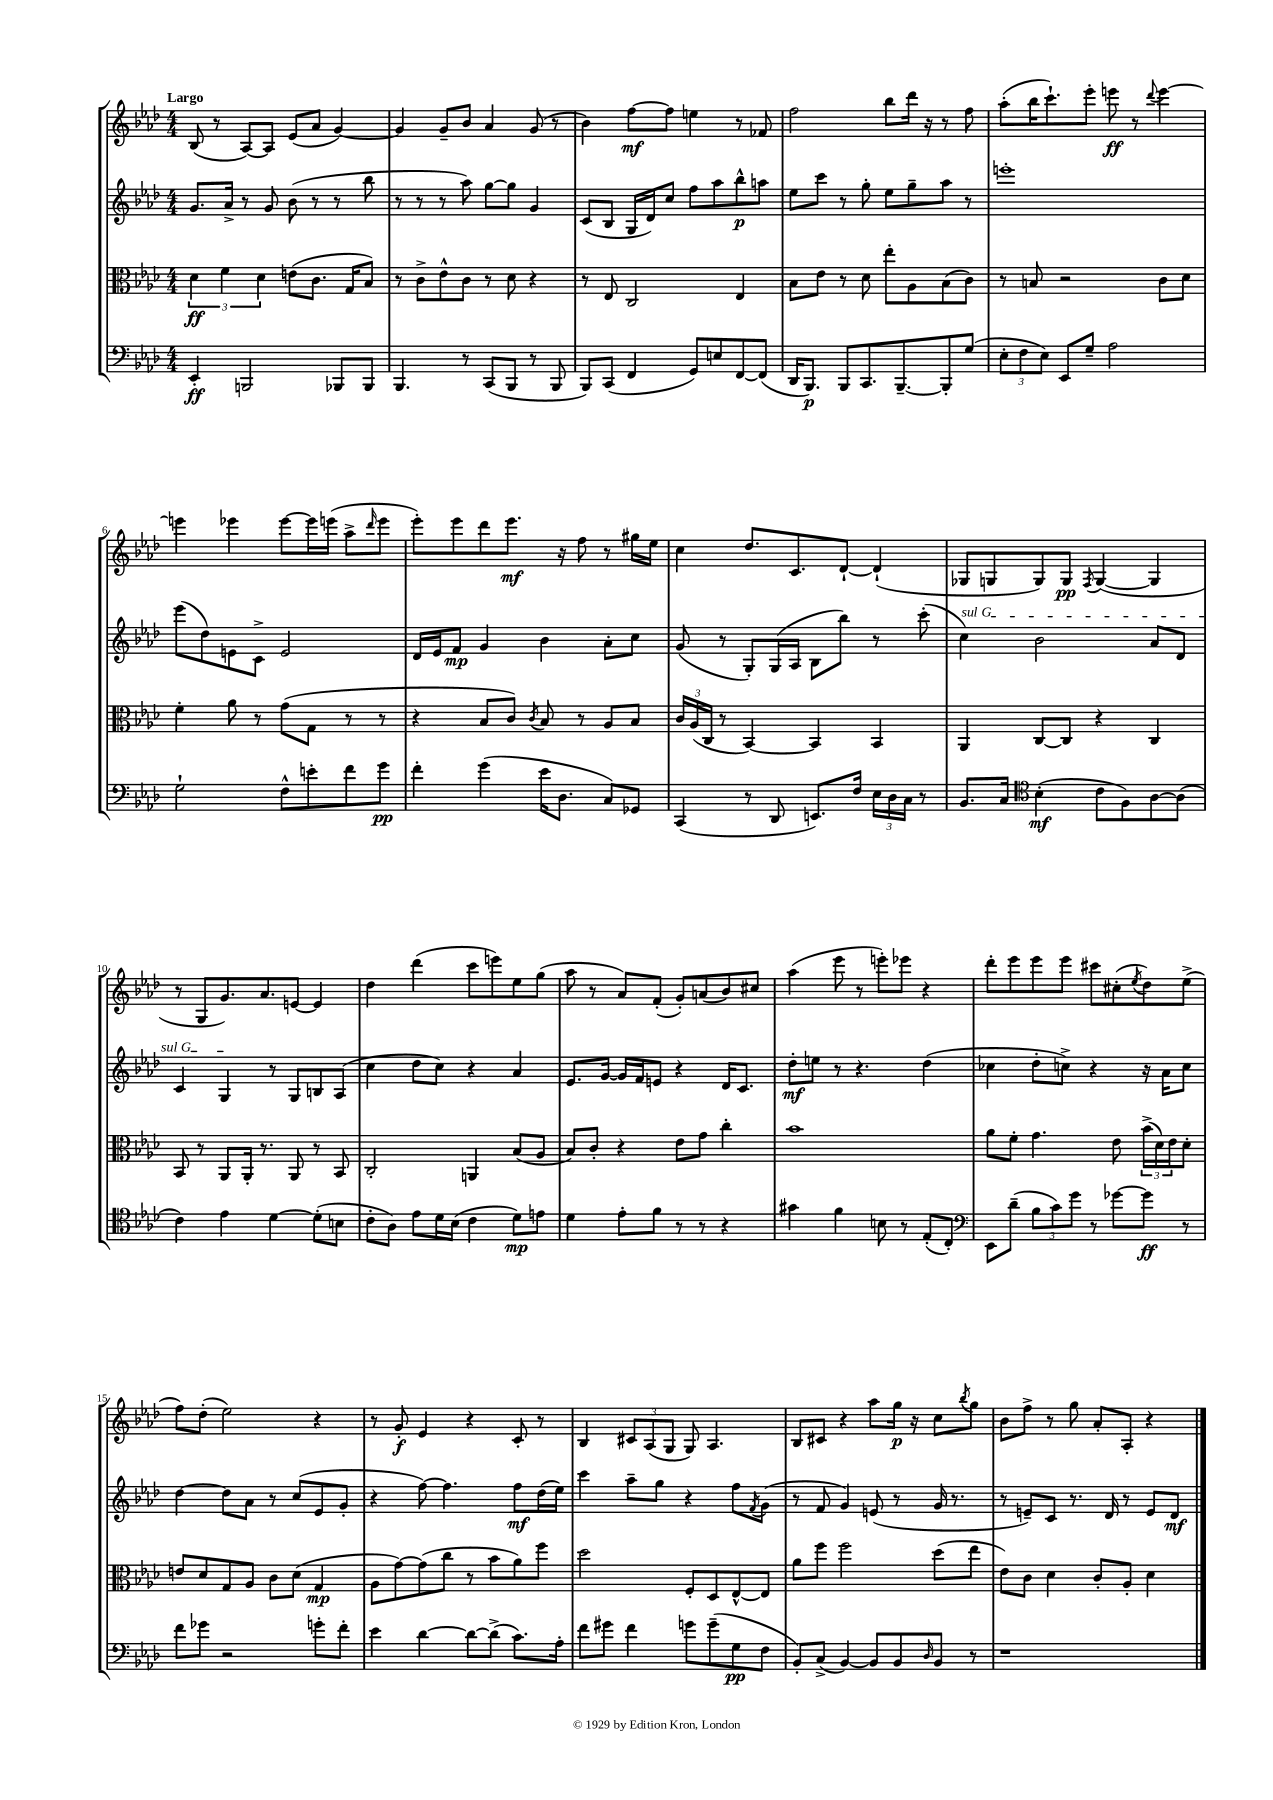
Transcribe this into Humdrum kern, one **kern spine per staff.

**kern	**dynam	**kern	**dynam	**kern	**dynam	**kern	**dynam
*part4	*part4	*part3	*part3	*part2	*part2	*part1	*part1
*staff4	*staff4	*staff3	*staff3	*staff2	*staff2	*staff1	*staff1
*clefF4	*	*clefC3	*	*clefG2	*	*clefG2	*
*k[b-e-a-d-]	*	*k[b-e-a-d-]	*	*k[b-e-a-d-]	*	*k[b-e-a-d-]	*
*M4/4	*	*M4/4	*	*M4/4	*	*M4/4	*
=1	=1	=1	=1	=1	=1	=1	=1
!	!	!	!	!	!	!LO:TX:a:B:t=Largo	!
4EE-'/	ff	6d-\	ff	8.g/L	.	(8B-/	.
.	.	.	.	.	.	8r	.
.	.	6f\	.	.	.	.	.
.	.	.	.	16a-^/Jk	.	.	.
2BBBn/	.	.	.	8r	.	[8A-/L)	.
.	.	6d-\	.	.	.	.	.
.	.	.	.	8g/	.	8A-/J]	.
.	.	(8en\L	.	(8b-\	.	(8e-/L	.
.	.	8.c\J	.	8r	.	8a-/J	.
8BBB-X/L	.	.	.	8r	.	[4g/)	.
.	.	16G/KL	.	.	.	.	.
8BBB-/J	.	8B-/J)	.	8bb-\	.	.	.
=2	=2	=2	=2	=2	=2	=2	=2
4.BBB-/	.	8r	.	8r	.	4g/]	.
.	.	8c^\L	.	8r	.	.	.
.	.	8e-^^\	.	8r	.	8g~/L	.
8r	.	8c\J	.	8aa-\)	.	8b-/J	.
(8CC/L	.	8r	.	[8gg\L	.	4a-/	.
8BBB-/J	.	8d-\	.	8gg\J]	.	.	.
8r	.	4r	.	4g/	.	(8g/	.
8BBB-/	.	.	.	.	.	8r	.
=3	=3	=3	=3	=3	=3	=3	=3
8BBB-/L)	.	8r	.	(8c/L	.	4b-\)	.
(8CC/J	.	8E-/	.	8B-/J	.	.	.
4FF/	.	2C/	.	16G/LL	.	[8ff\L	mf
.	.	.	.	16d-/J)	.	.	.
.	.	.	.	8cc/J	.	8ff\J]	.
8GG/L)	.	.	.	8ff\L	.	4een\	.
8En/	.	.	.	8aa-\	.	.	.
[8FF/	.	4E-/	.	8bb-^^\	p	8r	.
(8FF/J]	.	.	.	8aan\J	.	8f-X/	.
=4	=4	=4	=4	=4	=4	=4	=4
16DD-/KL	.	8B-\L	.	8ee-\L	.	2ff\	.
8.BBB-/J)	p	.	.	.	.	.	.
.	.	8e-\J	.	8ccc\J	.	.	.
8BBB-/L	.	8r	.	8r	.	.	.
8.CC/	.	8d-\	.	8gg'\	.	.	.
.	.	8ee-'\L	.	8ee-\L	.	8bb-\L	.
[8.BBB-~/	.	.	.	.	.	.	.
.	.	8A-\	.	8gg~\	.	16ddd-\Jk	.
.	.	.	.	.	.	16r	.
8BBB-'/]	.	(8B-\	.	8aa-\J	.	8r	.
(8G/J	.	8c\J)	.	8r	.	8ff\	.
=5	=5	=5	=5	=5	=5	=5	=5
12E-'\L	.	8r	.	1eeen'	.	(8aa-'\L	.
12F\	.	.	.	.	.	.	.
.	.	8Bn/	.	.	.	16bb-\K	.
12E-\J)	.	.	.	.	.	.	.
.	.	.	.	.	.	8.ccc`\)	.
8EE-/L	.	2r	.	.	.	.	.
8G~/J	.	.	.	.	.	8eee-'\J	.
2A-\	.	.	.	.	.	8eeen\	ff
.	.	.	.	.	.	8r	.
.	.	.	.	.	.	8qqddd-/	.
.	.	8c\L	.	.	.	[4eee\	.
.	.	8d-\J	.	.	.	.	.
!!LO:LB:g=z
=6	=6	=6	=6	=6	=6	=6	=6
2G`\	.	4f'\	.	(8eee-\L	.	4eeen\]	.
.	.	.	.	8dd-\)	.	.	.
.	.	8a-\	.	8en\	.	4eee-X\	.
.	.	8r	.	8c^\J	.	.	.
8F^^\L	.	(8g\L	.	2e/	.	[8eee-\L	.
8en'\	.	8G\J	.	.	.	16eee-\L]	.
.	.	.	.	.	.	(16eeen\JJ	.
8f\	.	8r	.	.	.	8aa-^\L	.
.	.	.	.	.	.	16qqddd-/	.
8g\J	pp	8r	.	.	.	8eee\J	.
=7	=7	=7	=7	=7	=7	=7	=7
4f'\	.	4r	.	16d-/LL	.	8eee-'\L)	.
.	.	.	.	16e-/J	.	.	.
.	.	.	.	8f/J	mp	8eee-\	.
(4g\	.	8B-/L	.	4g/	.	8ddd-\	.
.	.	8c/J)	.	.	.	8.eee-\J	mf
.	.	8qc/	.	.	.	.	.
16e-\KL	.	8B-/	.	4b-\	.	.	.
8.D-\J	.	.	.	.	.	16r	.
.	.	8r	.	.	.	8ff\	.
8C/L)	.	8A-/L	.	8a-'\L	.	8r	.
8GG-X/J	.	8B-/J	.	8cc\J	.	16gg#X\LL	.
.	.	.	.	.	.	16ee-\JJ	.
=8	=8	=8	=8	=8	=8	=8	=8
(4CC/	.	24c/LL	.	(8g/	.	4cc\	.
.	.	(24A-/	.	.	.	.	.
.	.	24C/JJ	.	.	.	.	.
.	.	8r	.	8r	.	.	.
8r	.	[4BB-/)	.	8G'/L)	.	8.dd-/L	.
8DD-/	.	.	.	(16G/L	.	.	.
.	.	.	.	16A-/JJ	.	8.c/	.
8.EEn/L)	.	4BB-/]	.	8B-\L	.	.	.
.	.	.	.	8bb-\J)	.	[8d-`/J	.
16F/Jk	.	.	.	.	.	.	.
24E-\LL	.	4BB-/	.	8r	.	(4d-`/]	.
24D-\	.	.	.	.	.	.	.
24C\JJ	.	.	.	.	.	.	.
8r	.	.	.	(8ccc'\	.	.	.
=9	=9	=9	=9	=9	=9	=9	=9
!	!	!	!	!LO:TX:a:i:t=sul G	!	!	!
8.BB-/L	.	4AA-/	.	4cc\)	.	8G-X/L	.
.	.	.	.	.	.	8Gn/	.
16C/Jk	.	.	.	.	.	.	.
*clefC4	*	*	*	*	*	*	*
(4B-'\	mf	[8C/L	.	2b-\	.	8G/)	.
.	.	8C/J]	.	.	.	8G/J	pp
.	.	.	.	.	.	8qF/	.
8c\L	.	4r	.	.	.	([4G/	.
8F\)	.	.	.	.	.	.	.
[8A-\	.	4C/	.	8a-/L	.	4G/]	.
(8A-\J]	.	.	.	8d-/J	.	.	.
!!LO:LB:g=z
=10	=10	=10	=10	=10	=10	=10	=10
4c\)	.	8BB-/	.	4c/	.	8r	.
.	.	8r	.	.	.	8G/L	.
4e-\	.	8AA-/L	.	4G/	.	8.g/)	.
.	.	16AA-'/Jk	.	.	.	.	.
.	.	8.r	.	.	.	8.a-/	.
[4d-\	.	.	.	8r	.	.	.
.	.	8AA-/	.	8G/L	.	[8en/J	.
(8d-'\L]	.	8r	.	8Bn/	.	4e/]	.
8Bn\J	.	8BB-/	.	(8A-/J	.	.	.
=11	=11	=11	=11	=11	=11	=11	=11
8c'\L	.	2C'/	.	4cc\	.	4dd-\	.
8A-\J)	.	.	.	.	.	.	.
8e-\L	.	.	.	8dd-\L	.	(4ddd-\	.
16d-\L	.	.	.	8cc\J)	.	.	.
(16B-\JJ	.	.	.	.	.	.	.
4c\	.	4AAn/	.	4r	.	8ccc\L	.
.	.	.	.	.	.	8eeen\)	.
8d-\L)	mp	(8B-/L	.	4a-/	.	8ee-\	.
8en\J	.	8A-/J	.	.	.	(8gg\J	.
=12	=12	=12	=12	=12	=12	=12	=12
4d-\	.	8B-/L)	.	8.e-/L	.	8aa-\	.
.	.	8c'/J	.	.	.	8r	.
.	.	.	.	[16g/Jk	.	.	.
8e-'\L	.	4r	.	16g/LL]	.	8a-/L)	.
.	.	.	.	16f/J	.	.	.
8f\J	.	.	.	8en/J	.	(8f'/J	.
8r	.	8e-\L	.	4r	.	8g'/L)	.
8r	.	8g\J	.	.	.	(8an/	.
4r	.	4cc'\	.	16d-/KL	.	8b-/)	.
.	.	.	.	8.c/J	.	.	.
.	.	.	.	.	.	8cc#X/J	.
=13	=13	=13	=13	=13	=13	=13	=13
4g#X\	.	1b-	.	8dd-'\L	mf	(4aa-\	.
.	.	.	.	8een\J	.	.	.
4f\	.	.	.	8r	.	8eee-\	.
.	.	.	.	4.r	.	8r	.
8Bn\	.	.	.	.	.	8eeen'\L)	.
8r	.	.	.	.	.	8eee-X\J	.
(8E-'/L	.	.	.	(4dd-\	.	4r	.
8C'/J)	.	.	.	.	.	.	.
=14	=14	=14	=14	=14	=14	=14	=14
*clefF4	*	*	*	*	*	*	*
8EE-\L	.	8a-\L	.	4cc-X\	.	8ddd-'\L	.
(8d-~\J	.	8f'\J	.	.	.	8eee-\	.
12B-\L	.	4.g\	.	8dd-'\L	.	8eee-\	.
12c\)	.	.	.	.	.	.	.
.	.	.	.	8ccn^\J)	.	8eee-\J	.
12g\J	.	.	.	.	.	.	.
8r	.	.	.	4r	.	8ccc#X\L	.
[8g-X\L	.	8e-\	.	.	.	(8cc#X'\	.
.	.	.	.	.	.	8qee-/	.
8g-\J]	ff	(24b-^\LL	.	16r	.	8dd-\)	.
.	.	24d-\)	.	.	.	.	.
.	.	.	.	16a-\KL	.	.	.
.	.	24e-\J	.	.	.	.	.
8r	.	8d-'\J	.	8cc\J	.	(8ee-^\J	.
!!LO:LB:g=z
=15	=15	=15	=15	=15	=15	=15	=15
8f\L	.	8en/L	.	[4dd-\	.	8ff\L)	.
8g-X\J	.	8d-/	.	.	.	(8dd-'\J	.
2r	.	8G/	.	8dd-\L]	.	2ee-\)	.
.	.	8A-/J	.	8a-\J	.	.	.
.	.	8c\L	.	8r	.	.	.
.	.	(8d-\J	.	(8cc/L	.	.	.
8gn'\L	.	4G/	mp	8e-/	.	4r	.
8f'\J	.	.	.	8g'/J	.	.	.
=16	=16	=16	=16	=16	=16	=16	=16
4e-\	.	8A-\L	.	4r	.	8r	.
.	.	[8g\)	.	.	.	8g'/	f
[4d-\	.	(8g\]	.	[8ff\)	.	4e-/	.
.	.	8cc\J	.	4.ff\]	.	.	.
8d-\L_	.	8r	.	.	.	4r	.
(8d-^\J]	.	8b-\L	.	.	.	.	.
8.c\L)	.	8a-\)	.	8ff\L	mf	8c'/	.
.	.	8ff\J	.	(16dd-\L	.	8r	.
16A-'\Jk	.	.	.	16ee-\JJ)	.	.	.
=17	=17	=17	=17	=17	=17	=17	=17
8f\L	.	2dd-\	.	4ccc\	.	4B-/	.
8g#X\J	.	.	.	.	.	.	.
4f\	.	.	.	8aa-~\L	.	12c#X/L	.
.	.	.	.	.	.	(12A-/	.
.	.	.	.	8gg\J	.	.	.
.	.	.	.	.	.	12G/J	.
8gn\L	.	8F'/L	.	4r	.	8G/)	.
(8g~\	.	8D-/	.	.	.	4.A-/	.
8G\	pp	[8E-^^/	.	8ff\L	.	.	.
.	.	.	.	8qf/	.	.	.
8F\J	.	8E-/J]	.	(8g\J	.	.	.
=18	=18	=18	=18	=18	=18	=18	=18
8BB-'/L)	.	8a-\L	.	8r	.	8B-/L	.
(8C^/J	.	8ff\J	.	8f/	.	8c#X/J	.
[4BB-/)	.	2ff\	.	4g/)	.	4r	.
8BB-/L]	.	.	.	(8en/	.	8aa-\L	.
8BB-/	.	.	.	8r	.	16gg\Jk	p
.	.	.	.	.	.	16r	.
16qqD-/	.	.	.	.	.	.	.
8BB-/J	.	(8dd-\L	.	16g/	.	8cc\L	.
.	.	.	.	8.r	.	.	.
.	.	.	.	.	.	8qbb-/	.
8r	.	8ee-\J	.	.	.	8gg\J	.
=19	=19	=19	=19	=19	=19	=19	=19
1r	.	8e-\L)	.	8r	.	8b-\L	.
.	.	8c\J	.	8en~/L)	.	8ff^\J	.
.	.	4d-\	.	8c/J	.	8r	.
.	.	.	.	8.r	.	8gg\	.
.	.	8c'/L	.	.	.	8a-'/L	.
.	.	.	.	16d-/	.	.	.
.	.	8A-'/J	.	8r	.	8A-'/J	.
.	.	4d-\	.	8e/L	.	4r	.
.	.	.	.	8d-/J	mf	.	.
==	==	==	==	==	==	==	==
*-	*-	*-	*-	*-	*-	*-	*-
